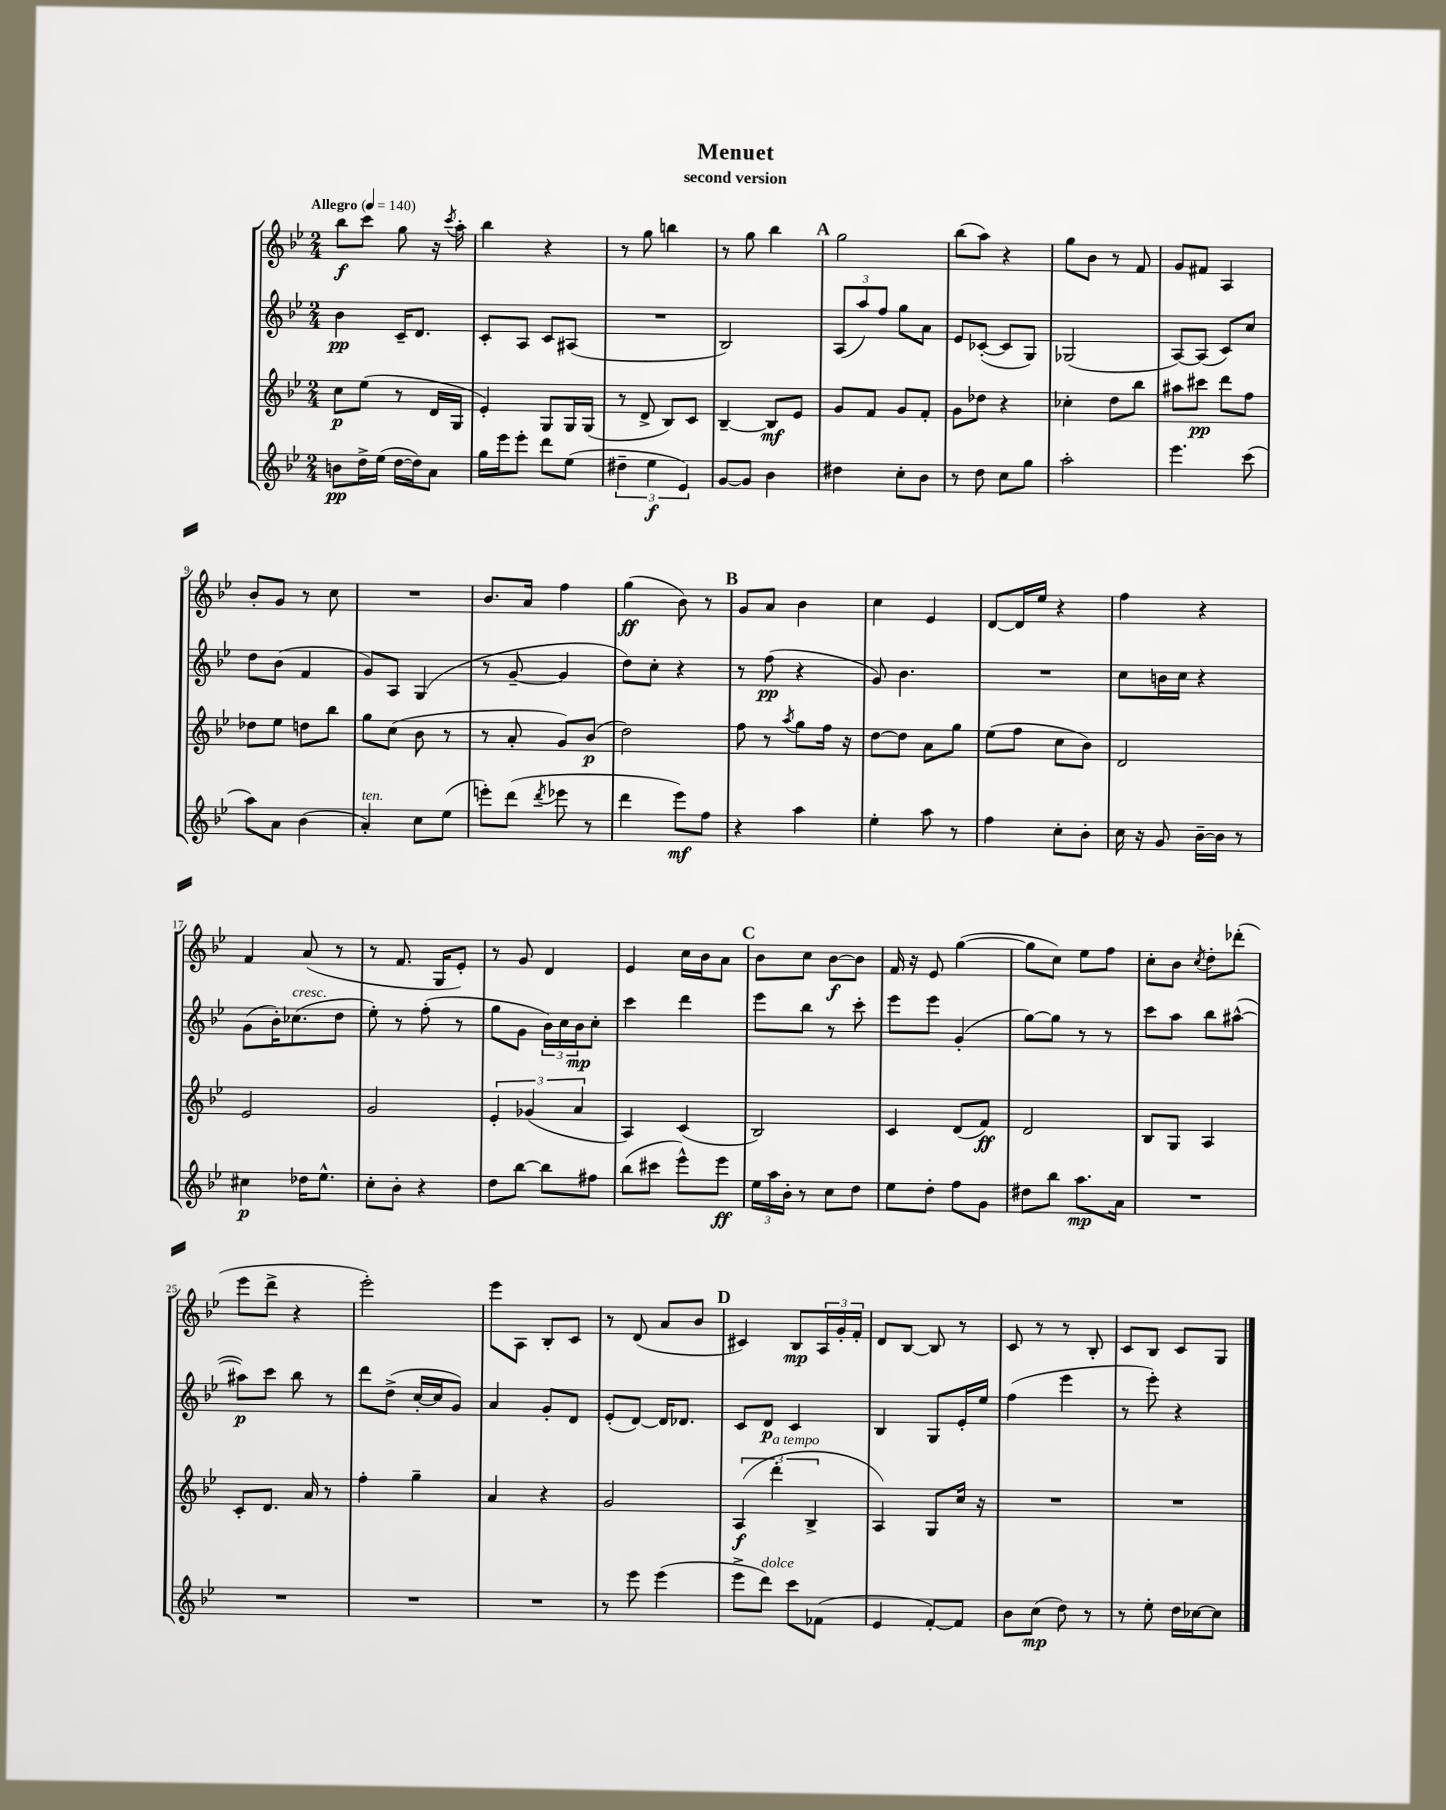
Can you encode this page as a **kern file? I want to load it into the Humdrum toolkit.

**kern	**kern	**kern	**kern
*staff4	*staff3	*staff2	*staff1
*clefG2	*clefG2	*clefG2	*clefG2
*k[b-e-]	*k[b-e-]	*k[b-e-]	*k[b-e-]
*M2/4	*M2/4	*M2/4	*M2/4
*MM140	*MM140	*MM140	*MM140
8b	8cc	4b-	8bb-
16dd^	(8ee-	.	8ccc
(16ee-	.	.	.
[16dd	8r	16c~	8gg
16dd])	.	8.d	.
8a	16d	.	16r
.	.	.	8qccc
.	16G	.	16aa'
=	=	=	=
16gg	4e-')	8c'	4bb-
16eee-	.	.	.
8eee-'	.	8A	.
8ddd	8G	8c	4r
(8ee-	16G	(8A#	.
.	(16G	.	.
=	=	=	=
6dd#~	8r	2r	8r
.	8d^	.	8gg
6ee-	.	.	.
.	8B-)	.	4bb
6e-)	.	.	.
.	8c	.	.
=	=	=	=
[8g	[4B-~	2B-)	8r
8g]	.	.	8gg
4b-	8B-]	.	4bb-
.	8e-	.	.
=	=	=	=
4dd#	8g	(12A	2gg
.	.	12aa)	.
.	8f	.	.
.	.	12ff	.
8cc'	8g	8gg	.
8b-	8f'	8a	.
=	=	=	=
8r	8g	8e-	(8bb-
8dd	8dd-	([8c-'	8aa)
8cc	4r	8c-]	4r
8gg	.	8G)	.
=	=	=	=
2aa'	4cc-'	(2G-	8gg
.	.	.	8b-
.	8dd	.	8r
.	8bb-	.	8f
=	=	=	=
4.eee-	8aa#	[8A)	8g
.	8ccc#	(8A]	8f#
.	8ddd	8c)	4A
(8ccc	8ff	8cc	.
=	=	=	=
8aa)	8dd-	8dd	8b-'
8a	8ee-	(8b-	8g
(4b-	8dd	4f	8r
.	8bb-	.	8cc
=	=	=	=
4a')	8gg	8g)	2r
.	(8cc	8A	.
8cc	8b-	(4G	.
(8ee-	8r	.	.
=	=	=	=
8eee')	8r	8r	8.b-
(8ddd	8a'	[8g~	.
.	.	.	16a
8qddd	.	.	.
8eee-	8g)	4g]	4ff
8r	(8b-	.	.
=	=	=	=
4ddd	2dd)	8dd)	(4gg
.	.	8cc'	.
8eee-)	.	4r	8b-)
8ff	.	.	8r
=	=	=	=
4r	8ff	8r	8g
.	8r	(8ff	8a
.	8qaa	.	.
4aa	8gg	4r	4b-
.	16ff	.	.
.	16r	.	.
=	=	=	=
4ee-'	[8dd	8g)	4cc
.	8dd]	4.b-	.
8aa	8a	.	4e-
8r	8gg	.	.
=	=	=	=
4ff	(8ee-	2r	[8d
.	8ff	.	16d]
.	.	.	16ee-
8cc'	8cc	.	4r
8b-'	8b-)	.	.
=	=	=	=
16cc	2d	8cc	4ff
16r	.	.	.
8g	.	16b	.
.	.	16cc	.
[16b-~	.	4r	4r
16b-]	.	.	.
8r	.	.	.
=	=	=	=
4cc#	2e-	(8g	4f
.	.	16b-')	.
.	.	(8.cc-	.
16dd-	.	.	(8a
8.ee-^^	.	.	.
.	.	8dd	8r
=	=	=	=
8cc'	2g	8ee-')	8r
8b-'	.	8r	8.f
4r	.	(8ff'	.
.	.	.	16G
.	.	8r	8e-')
=	=	=	=
8dd	6e-'	8gg	8r
[8bb-	.	8g	8g
.	(6g-	.	.
8bb-]	.	24b-)	4d
.	.	24cc	.
.	6a	24b-	.
8ff#	.	8cc'	.
=	=	=	=
(8bb-	4A)	4ccc	4e-
8ccc#	.	.	.
8eee-^^)	(4c	4ddd	16cc
.	.	.	16b-
8eee-	.	.	8a
=	=	=	=
24ee-	2B-)	8eee-	8b-
24aa	.	.	.
24b-'	.	.	.
8r	.	8bb-	8cc
8cc	.	8r	[8b-
8dd	.	8ccc'	8b-]
=	=	=	=
8ee-	4c	8eee-	16f
.	.	.	16r
8dd'	.	8eee-	8e-
8ff	(8d	(4g'	([4gg
8g	8f)	.	.
=	=	=	=
8dd#	2d	[8gg)	8gg]
8bb-	.	8gg]	8cc)
8.aa	.	8r	8ee-
.	.	8r	8ff
16a	.	.	.
=	=	=	=
2r	8B-	8ccc	8cc'
.	8G	8aa	8b-
.	.	.	8qcc
.	4A	8bb-	8dd'
.	.	([8aa#^^	(8ddd-'
=	=	=	=
2r	8c'	8aa#])	8eee-
.	8.d	8ccc	8ddd^
.	.	8bb-	4r
.	16a	.	.
.	8r	8r	.
=	=	=	=
2r	4ff'	8ddd	2eee-')
.	.	(8dd^	.
.	4gg~	[16cc'	.
.	.	16cc]	.
.	.	8g)	.
=	=	=	=
2r	4a	4a	8eee-
.	.	.	8A
.	4r	8g'	8B-'
.	.	8d	8c
=	=	=	=
8r	2g	(8e-'	8r
8eee-	.	[8d)	(8d
(4eee-	.	16d]	8a
.	.	8.d-	.
.	.	.	8b-
=	=	=	=
8eee-^	(6A	8c	4c#)
8ddd)	.	8d	.
.	6ddd'	.	.
8ccc	.	4c	8B-
.	6B-^	.	.
(8f-	.	.	24A
.	.	.	24g'
.	.	.	24f'
=	=	=	=
4e-	4A)	4B-	8d
.	.	.	[8B-
[8f')	8G	8G	8B-]
8f]	16cc	16e-'	8r
.	16r	16ee-	.
=	=	=	=
8b-	2r	(4ff	8c
(8cc	.	.	8r
8dd)	.	4eee-	8r
8r	.	.	8B-'
=	=	=	=
8r	2r	8r	8c
8ee-'	.	8eee-')	8B-
16dd	.	4r	8c
[16cc-	.	.	.
8cc-]	.	.	8G
==	==	==	==
*-	*-	*-	*-
